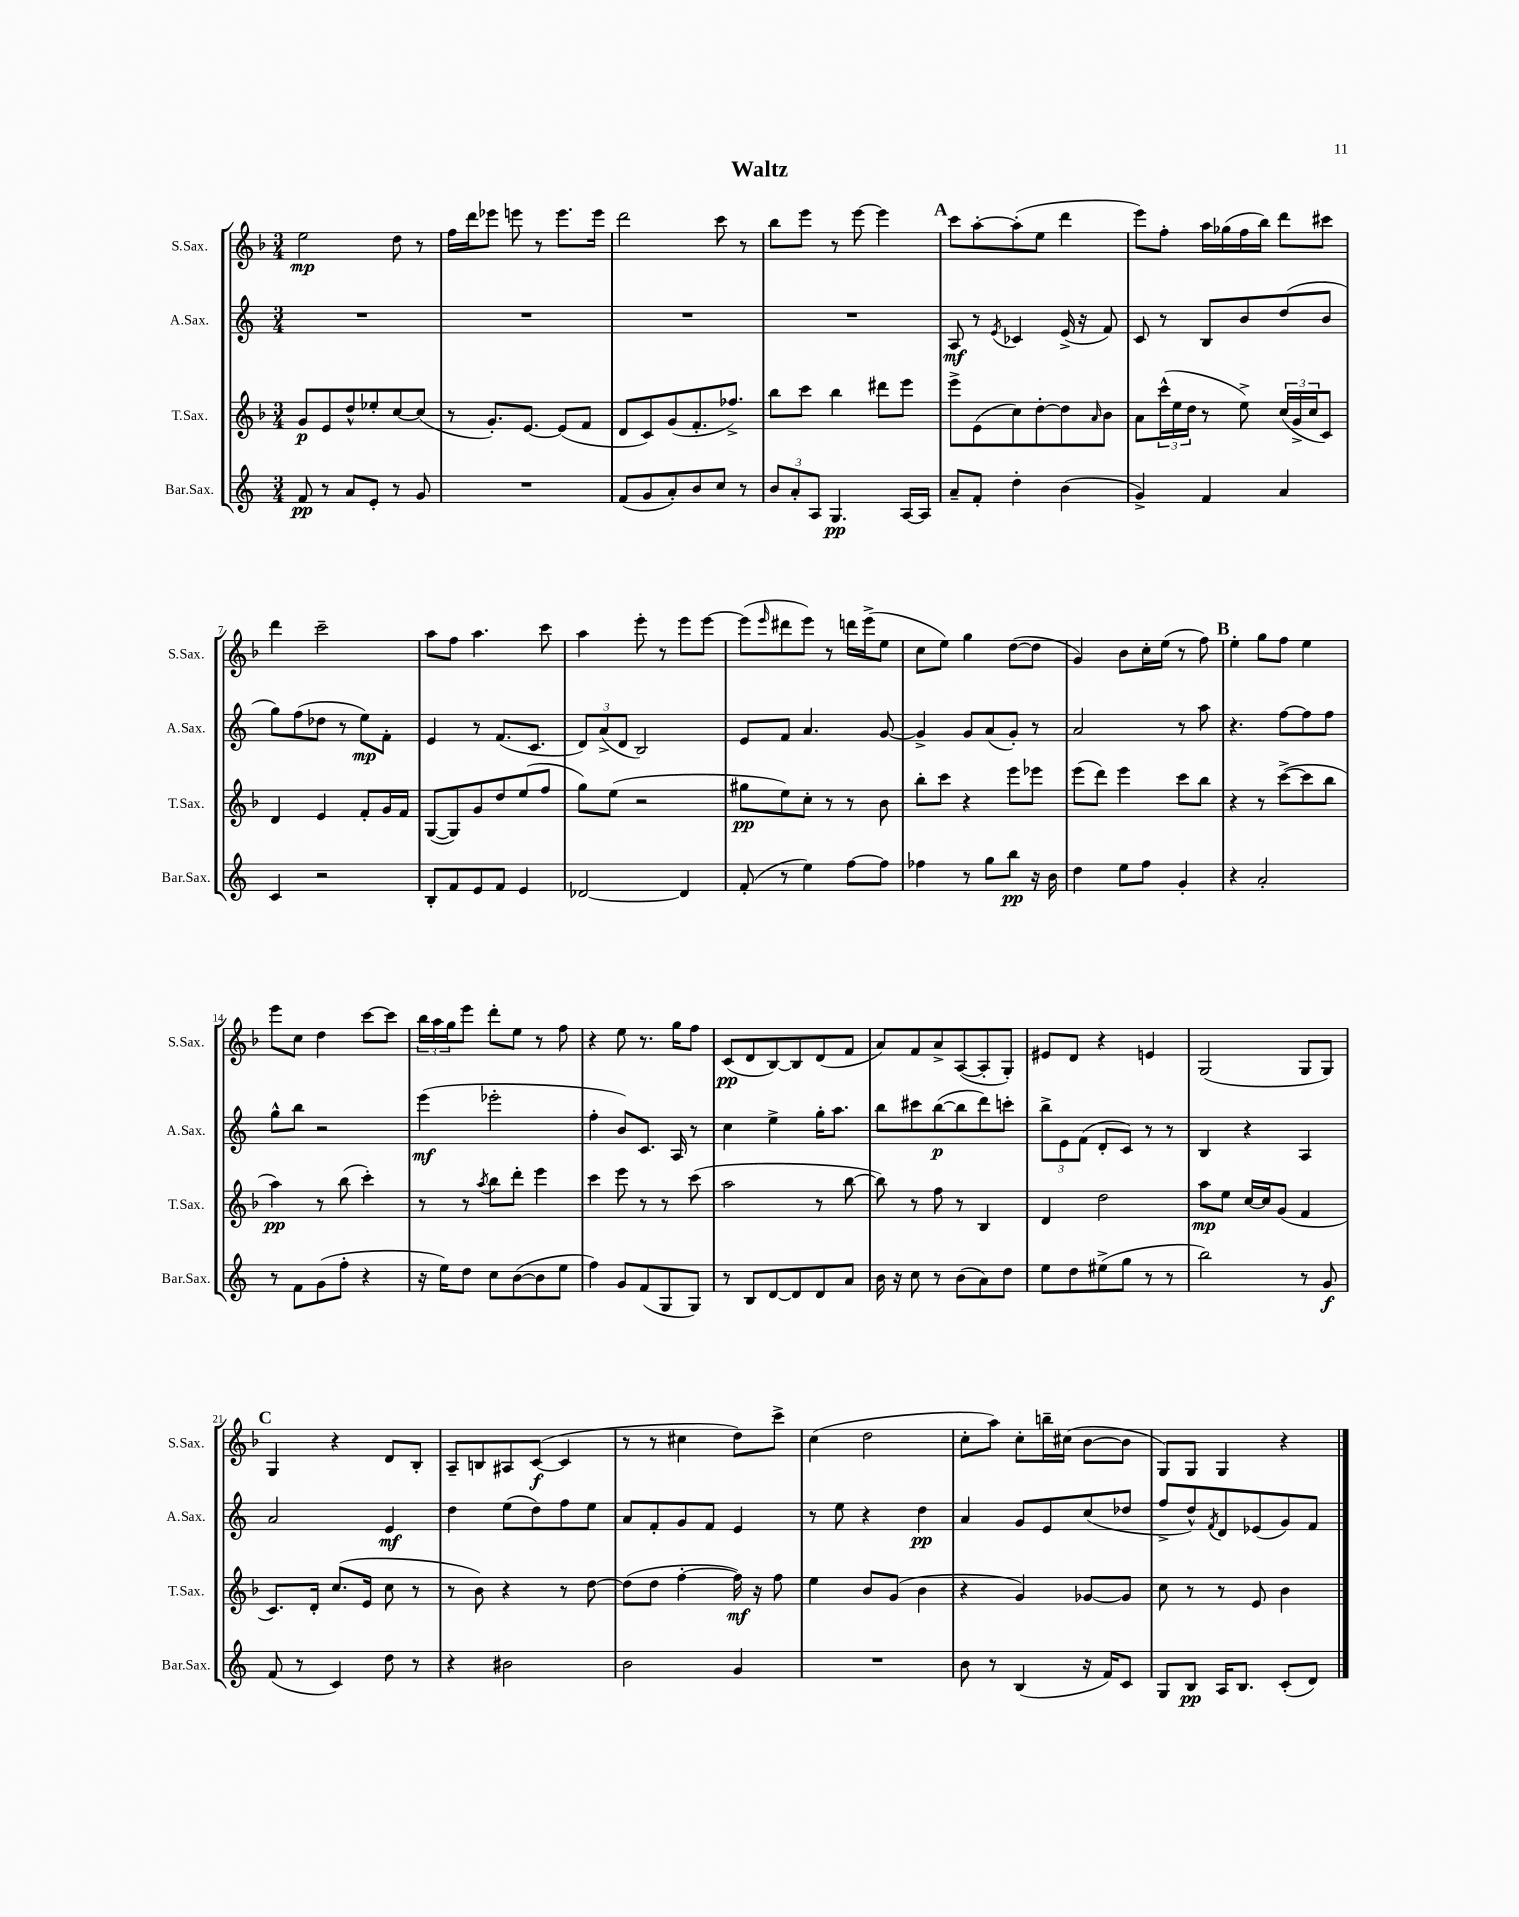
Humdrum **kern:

**kern	**kern	**kern	**kern
*staff4	*staff3	*staff2	*staff1
*clefG2	*clefG2	*clefG2	*clefG2
*k[]	*k[b-]	*k[]	*k[b-]
*M3/4	*M3/4	*M3/4	*M3/4
8f	8g	2.r	2ee
8r	8e	.	.
8a	8dd^^	.	.
8e'	8ee-'	.	.
8r	[8cc	.	8dd
8g	(8cc]	.	8r
=	=	=	=
2.r	8r	2.r	16ff
.	.	.	16ddd
.	8.g')	.	8eee-
.	.	.	8eee
.	[8.e	.	.
.	.	.	8r
.	(8e]	.	8.eee
.	8f	.	.
.	.	.	16eee
=	=	=	=
(8f	8d	2.r	2ddd
8g	8c)	.	.
8a')	(8g	.	.
8b	8.f'	.	.
8cc	.	.	8ccc
.	8.ff-^)	.	.
8r	.	.	8r
=	=	=	=
12b	8bb-	2.r	8bb-
12a'	.	.	.
.	8ccc	.	8eee
12A	.	.	.
4.G	4bb-	.	8r
.	.	.	[8eee
.	8ddd#	.	4eee]
[16A	8eee	.	.
16A]	.	.	.
=	=	=	=
8a~	8eee^	8A	8ccc
8f'	(8e	8r	[8aa'
.	.	8qe	.
4dd'	8cc)	4c-	(8aa']
.	[8dd'	.	8ee
(4b	8dd]	(16e^	4ddd
.	.	16r	.
.	16qqa	.	.
.	8b-	8f)	.
=	=	=	=
4g^)	8a	8c	8eee)
.	(24ccc^^	8r	8ff'
.	24ee	.	.
.	24dd	.	.
4f	8r	8B	16aa
.	.	.	(16gg-
.	8ee^)	8b	16ff
.	.	.	16bb-)
4a	(24cc	(8dd	8ddd
.	24g^	.	.
.	24cc	.	.
.	8c)	8b	8ccc#
=	=	=	=
4c	4d	8gg)	4ddd
.	.	(8ff	.
2r	4e	8dd-	2ccc~
.	.	8r	.
.	8f'	8ee)	.
.	16g	8f'	.
.	16f	.	.
=	=	=	=
8B'	([8G	4e	8aa
8f	8G])	.	8ff
8e	8g	8r	4.aa
8f	8dd	(8.f	.
4e	(8ee	.	.
.	.	8.c	.
.	8ff	.	8ccc
=	=	=	=
[2d-	8gg)	12d)	4aa
.	.	(12a^	.
.	(8ee	.	.
.	.	12d	.
.	2r	2B)	8eee'
.	.	.	8r
4d-]	.	.	8eee
.	.	.	[8eee
=	=	=	=
(8f'	8gg#	8e	(8eee]
.	.	.	16qqeee
8r	8ee)	8f	8ddd#
4ee)	8cc'	4.a	8eee)
.	8r	.	8r
[8ff	8r	.	16ddd
.	.	.	(16eee^
8ff]	8b-	[8g	8ee
=	=	=	=
4ff-	8bb-'	4g^]	8cc
.	8ccc	.	8ee)
8r	4r	8g	4gg
8gg	.	(8a	.
8bb	8eee	8g')	([8dd
16r	8eee-	8r	8dd]
16b	.	.	.
=	=	=	=
4dd	(8eee	2a	4g)
.	8ddd)	.	.
8ee	4eee	.	8b-
8ff	.	.	16cc'
.	.	.	(16ee
4g'	8ccc	8r	8r
.	8bb-	8aa	8ff)
=	=	=	=
4r	4r	4.r	4ee'
2a'	8r	.	8gg
.	([8ccc^	[8ff	8ff
.	8ccc]	8ff]	4ee
.	8bb-	8ff	.
=	=	=	=
8r	4aa)	8gg^^	8eee
8f	.	8bb	8cc
(8g	8r	2r	4dd
8ff'	(8bb-	.	.
4r	4ccc')	.	[8ccc
.	.	.	8ccc]
=	=	=	=
16r	8r	(4eee	24bb-
.	.	.	24aa
16ee)	.	.	.
.	.	.	24gg
8dd	8r	.	8eee
.	8qaa	.	.
8cc	8bb-	2eee-'	8ddd'
([8b	8ddd'	.	8ee
8b]	4eee	.	8r
8ee	.	.	8ff
=	=	=	=
4ff)	4ccc	4ff'	4r
8g	8eee	8b)	8ee
(8f	8r	8.c	8.r
8G	8r	.	.
.	.	16A	16gg
8G)	(8ccc	8r	8ff
=	=	=	=
8r	2aa	4cc	(8c
8B	.	.	8d
[8d	.	4ee^	[8B-)
8d]	.	.	8B-]
8d	8r	16gg'	(8d
.	.	8.aa	.
8a	[8bb-	.	8f
=	=	=	=
16b	8bb-])	8bb	8a)
16r	.	.	.
8cc	8r	8ccc#	8f
8r	8ff	([8bb	8a^
(8b	8r	8bb]	([8A
8a)	4B-	8ddd)	8A']
8dd	.	8ccc'	8G')
=	=	=	=
8ee	4d	12bb^	8e#
.	.	12e	.
8dd	.	.	8d
.	.	(12f	.
(8ee#^	2dd	8d'	4r
8gg	.	8c)	.
8r	.	8r	4e
8r	.	8r	.
=	=	=	=
2bb)	8aa	4B	(2G
.	8ee	.	.
.	[16cc	4r	.
.	16cc]	.	.
.	(8g	.	.
8r	4f	4A	8G
8g	.	.	8G)
=	=	=	=
(8f	8.c)	2a	4G
8r	.	.	.
.	16d'	.	.
4c)	(8.cc	.	4r
.	16e	.	.
8dd	8cc	4e	8d
8r	8r	.	8B-'
=	=	=	=
4r	8r	4dd	8A~
.	8b-)	.	8B
2b#	4r	(8ee	8A#
.	.	8dd)	([8c
.	8r	8ff	4c]
.	[8dd	8ee	.
=	=	=	=
2b	(8dd]	8a	8r
.	8dd	8f'	8r
.	[4ff'	8g	4cc#
.	.	8f	.
4g	16ff])	4e	8dd)
.	16r	.	.
.	8ff	.	8ccc^
=	=	=	=
2.r	4ee	8r	(4cc
.	.	8ee	.
.	8b-	4r	2dd
.	(8g	.	.
.	4b-	4dd	.
=	=	=	=
8b	4r	4a	8cc'
8r	.	.	8aa)
(4B	4g)	8g	8cc'
.	.	8e	16bb~
.	.	.	(16cc#
16r	[8g-	(8cc	[8b-
16f)	.	.	.
8c	8g-]	8dd-	8b-]
=	=	=	=
8G	8cc	8ff^	8G)
8B	8r	8dd^^)	8G
.	.	8qf	.
16A	8r	8d	4G
8.B	.	.	.
.	8e	(8e-	.
(8c'	4b-	8g)	4r
8d)	.	8f	.
==	==	==	==
*-	*-	*-	*-
